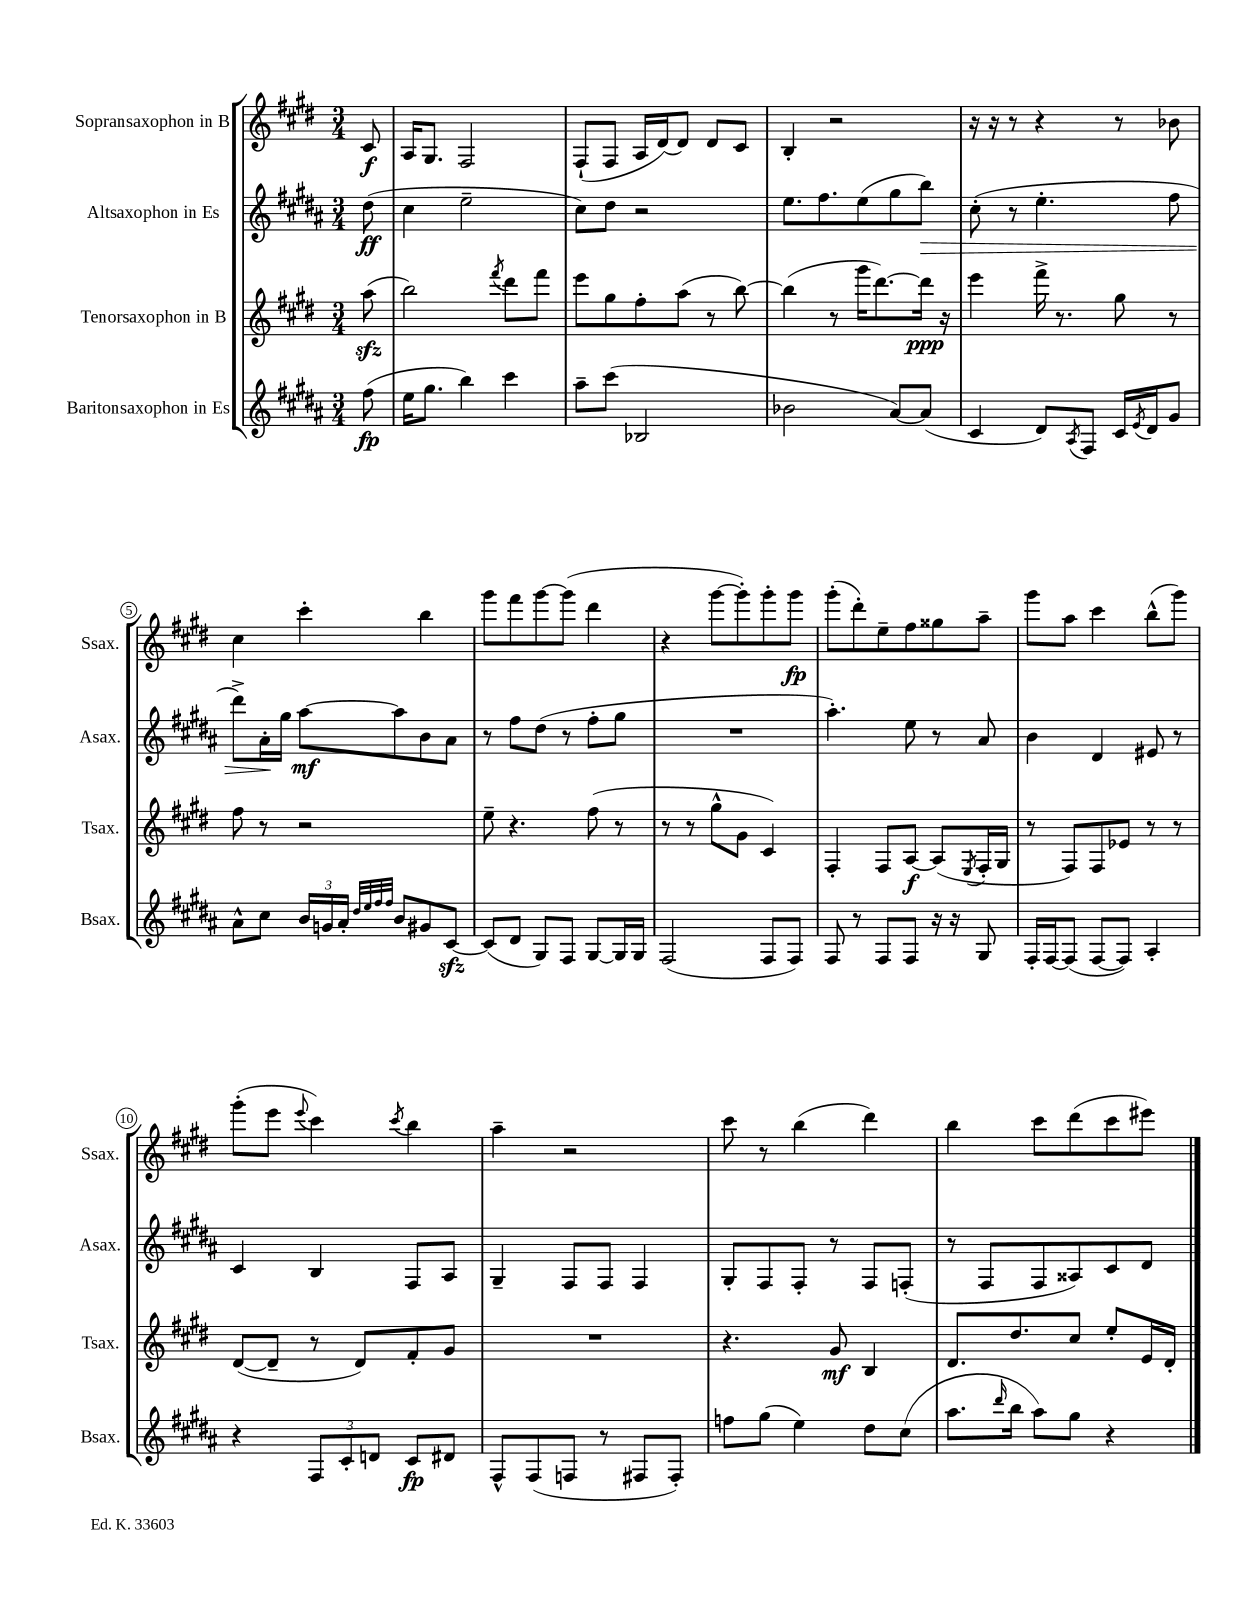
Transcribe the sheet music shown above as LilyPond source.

<<
\new StaffGroup <<
\new Staff = "s0" \with { instrumentName = "Sopransaxophon in B" shortInstrumentName = "Ssax." } {
    \clef treble \key e \major \numericTimeSignature \time 3/4 \partial 8
    cis'8\f |
    a16 gis8. fis2 |
    fis8-!( fis8 a16 dis'16~) dis'8 dis'8 cis'8 |
    b4-. r2 |
    r16 r16 r8 r4 r8 bes'8 |
    cis''4 cis'''4-. b''4 |
    gis'''8 fis'''8 gis'''8~ gis'''8( dis'''4 |
    r4 gis'''8~ gis'''8-.) gis'''8-. gis'''8\fp |
    gis'''8-.( dis'''8-.) e''8-- fis''8 gisis''8 a''8-- |
    gis'''8 a''8 cis'''4 b''8-^( gis'''8) |
    gis'''8-.( e'''8 \appoggiatura { e'''8 } cis'''4) \acciaccatura { cis'''8 } b''4 |
    a''4-- r2 |
    cis'''8 r8 b''4( dis'''4) |
    b''4 cis'''8 dis'''8( cis'''8 eis'''8) \bar "|." |
}
\new Staff = "s1" \with { instrumentName = "Altsaxophon in Es" shortInstrumentName = "Asax." } {
    \clef treble \key b \major \numericTimeSignature \time 3/4 \partial 8
    dis''8\ff( |
    cis''4 e''2-- |
    cis''8) dis''8 r2 |
    e''8. fis''8. e''8( gis''8 b''8\>) |
    cis''8-.( r8 e''4.-. fis''8 |
    dis'''8->) ais'16-.\! gis''16 ais''8~\mf ais''8 b'8 ais'8 |
    r8 fis''8 dis''8( r8 fis''8-. gis''8 |
    R2. |
    ais''4.-.) e''8 r8 ais'8 |
    b'4 dis'4 eis'8 r8 |
    cis'4 b4 fis8 ais8 |
    gis4-- fis8 fis8 fis4 |
    gis8-. fis8 fis8-. r8 fis8 f8-.( |
    r8 fis8 fis8 aisis8) cis'8 dis'8 \bar "|." |
}
\new Staff = "s2" \with { instrumentName = "Tenorsaxophon in B" shortInstrumentName = "Tsax." } {
    \clef treble \key e \major \numericTimeSignature \time 3/4 \partial 8
    a''8\sfz( |
    b''2) \acciaccatura { fis'''8 } dis'''8 fis'''8 |
    e'''8 gis''8 fis''8-. a''8( r8 b''8~) |
    b''4( r8 gis'''16 dis'''8.~) dis'''16\ppp r16 |
    e'''4 fis'''16-> r8. gis''8 r8 |
    fis''8 r8 r2 |
    e''8-- r4. fis''8( r8 |
    r8 r8 gis''8-^ gis'8 cis'4) |
    fis4-. fis8 a8~\f a8( \acciaccatura { e8 } fis16-. gis16 |
    r8 fis8) fis8 ees'8 r8 r8 |
    dis'8~( dis'8-- r8 dis'8) fis'8-. gis'8 |
    R2. |
    r4. gis'8\mf b4 |
    dis'8. dis''8. cis''8 e''8-. e'16 dis'16-. \bar "|." |
}
\new Staff = "s3" \with { instrumentName = "Baritonsaxophon in Es" shortInstrumentName = "Bsax." } {
    \clef treble \key b \major \numericTimeSignature \time 3/4 \partial 8
    fis''8\fp( |
    e''16 gis''8. b''4) cis'''4 |
    ais''8-- cis'''8( bes2 |
    bes'2 ais'8~) ais'8( |
    cis'4 dis'8) \acciaccatura { ais8 } fis8 cis'16 \acciaccatura { e'8 } dis'16 gis'8 |
    ais'8-^ cis''8 \tuplet 3/2 { b'16 g'16 ais'16-. } \grace { dis''32 e''32 fis''32 fis''32 } b'8 gis'8 cis'8~\sfz |
    cis'8( dis'8 gis8) fis8 gis8~ gis16 gis16 |
    fis2( fis8 fis8) |
    fis8 r8 fis8 fis8 r16 r16 gis8 |
    fis16-. fis16~ fis8( fis8~ fis8) ais4-. |
    r4 \tuplet 3/2 { fis8 cis'8-. d'8 } cis'8\fp dis'8 |
    fis8-^ fis8( f8 r8 fis8 fis8-.) |
    f''8 gis''8( e''4) dis''8 cis''8( |
    ais''8. \grace { dis'''16 } b''16 ais''8) gis''8 r4 \bar "|." |
}
>>
>>
\layout { \context { \Score \override BarNumber.stencil = #(make-stencil-circler 0.1 0.3 ly:text-interface::print) } }
